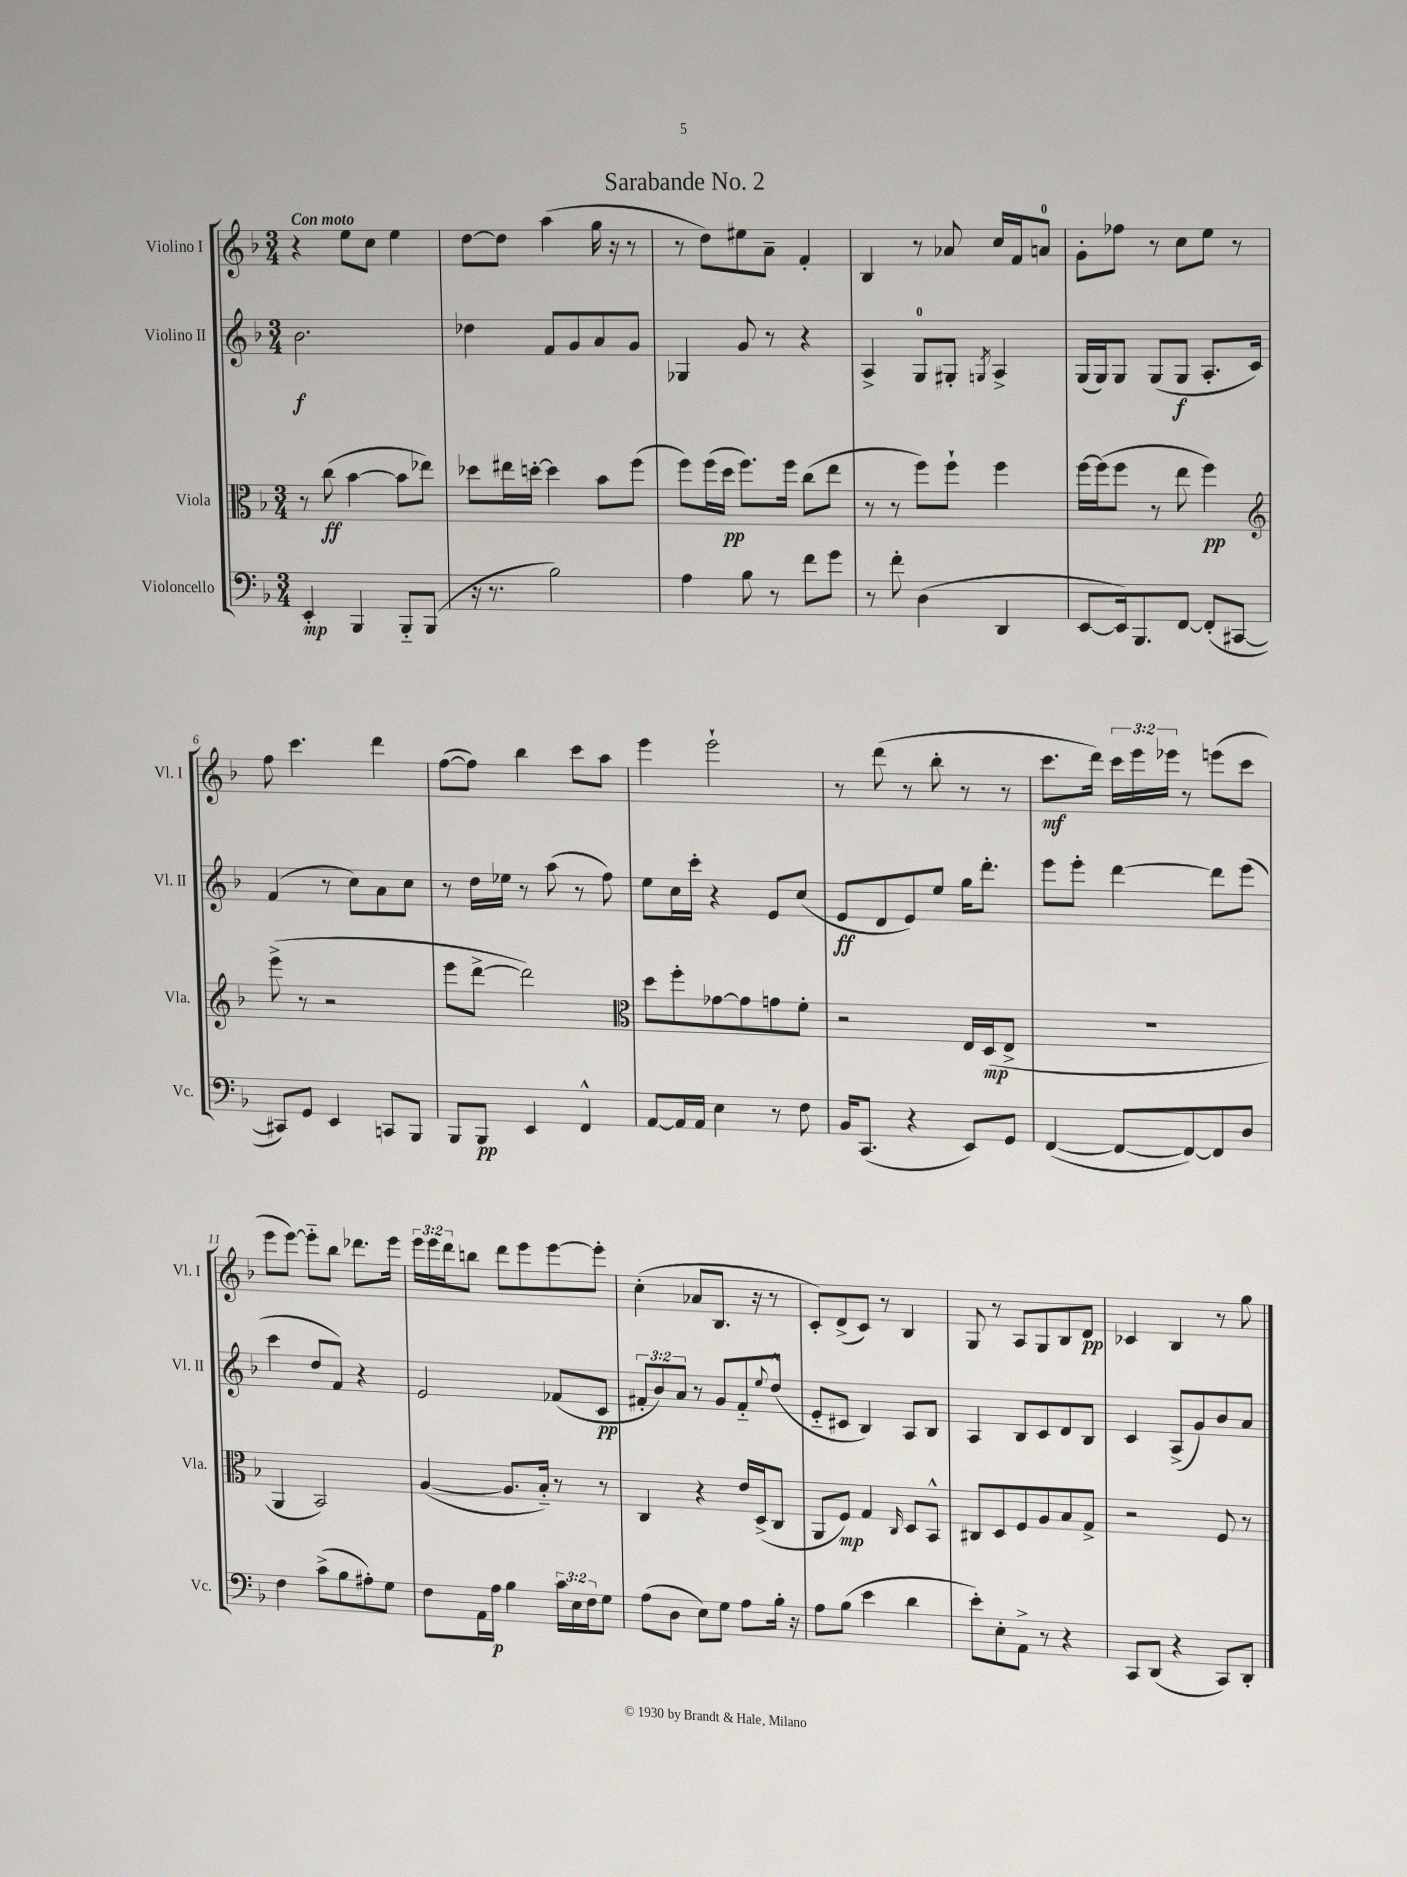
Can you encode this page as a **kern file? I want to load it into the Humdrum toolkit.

**kern	**dynam	**kern	**dynam	**kern	**dynam	**kern	**dynam
*part4	*part4	*part3	*part3	*part2	*part2	*part1	*part1
*staff4	*staff4	*staff3	*staff3	*staff2	*staff2	*staff1	*staff1
*I"Violoncello	*	*I"Viola	*	*I"Violino II	*	*I"Violino I	*
*I'Vc.	*	*I'Vla.	*	*I'Vl. II	*	*I'Vl. I	*
*clefF4	*	*clefC3	*	*clefG2	*	*clefG2	*
*k[b-]	*	*k[b-]	*	*k[b-]	*	*k[b-]	*
*M3/4	*	*M3/4	*	*M3/4	*	*M3/4	*
=1	=1	=1	=1	=1	=1	=1	=1
!	!	!	!	!	!	!LO:TX:a:B:t=Con moto	!
4EE'/	mp	8r	.	2.b-\	f	4r	.
.	.	(8cc\	ff	.	.	.	.
4BBB-/	.	[4b-\	.	.	.	8ee\L	.
.	.	.	.	.	.	8cc\J	.
8BBB-/L	.	8b-\L]	.	.	.	4ee\	.
(8BBB-/J	.	8ee-X\J)	.	.	.	.	.
=2	=2	=2	=2	=2	=2	=2	=2
16r	.	8dd-X\L	.	4dd-X\	.	[8dd\L	.
8.r	.	.	.	.	.	.	.
.	.	16ee#X\L	.	.	.	8dd\J]	.
.	.	[16ddn'\JJ	.	.	.	.	.
2B-\)	.	4dd\]	.	8f/L	.	(4aa\	.
.	.	.	.	8g/	.	.	.
.	.	8b-\L	.	8a/	.	16gg\	.
.	.	.	.	.	.	16r	.
.	.	(8ff\J	.	8g/J	.	8r	.
=3	=3	=3	=3	=3	=3	=3	=3
4A\	.	8ff\L)	.	4G-X/	.	8r	.
.	.	(16ff\L	.	.	.	8dd\L)	.
.	.	16dd\JJ	pp	.	.	.	.
8B-\	.	8.ff\L)	.	8g/	.	8ee#X\	.
8r	.	.	.	8r	.	8a~\J	.
.	.	16ff\Jk	.	.	.	.	.
8f\L	.	(8cc\L	.	4r	.	4f'/	.
8g\J	.	8ee\J	.	.	.	.	.
=4	=4	=4	=4	=4	=4	=4	=4
8r	.	8r	.	4A^/	.	4B-/	.
8f'\	.	8r	.	.	.	.	.
(4D\	.	8ff\L)	.	8G/L	.	8r	.
.	.	8ff`\J	.	8G#X'/J	.	8a-X/	.
.	.	.	.	8qGn/	.	.	.
4DD/	.	4ff\	.	4A^/	.	16cc/LL	.
.	.	.	.	.	.	16f/J	.
.	.	.	.	.	.	8an/J	.
=5	=5	=5	=5	=5	=5	=5	=5
[8EE/L	.	[16ff\LL	.	(16G/LL	.	8g'\L	.
.	.	(16ff\J]	.	16G/J)	.	.	.
16EE/k])	.	8ff\J	.	8G/J	.	8ff-X\J	.
8.BBB-/	.	.	.	.	.	.	.
.	.	8r	.	(8G/L	.	8r	.
[8FF/J	.	8ee\	.	8G/J	f	8cc\L	.
(8FF'/L]	.	4ff\)	pp	8.A'/L	.	8ee\J	.
[8CC#X/J	.	.	.	.	.	8r	.
.	.	.	.	16c/Jk)	.	.	.
!!LO:LB:g=z
=6	=6	=6	=6	=6	=6	=6	=6
*	*	*clefG2	*	*	*	*	*
8CC#X/L])	.	(8eee^\	.	(4f/	.	8ff\	.
8GG/J	.	8r	.	.	.	4.ccc\	.
4EE/	.	2r	.	8r	.	.	.
.	.	.	.	8cc\L)	.	.	.
8CCn/L	.	.	.	8a\	.	4ddd\	.
8BBB-/J	.	.	.	8cc\J	.	.	.
=7	=7	=7	=7	=7	=7	=7	=7
8BBB-/L	.	8eee\L	.	8r	.	([8ff\L	.
8BBB-/J	pp	[8ddd^\J	.	16dd\LL	.	8ff\J])	.
.	.	.	.	16ee-X\JJ	.	.	.
4EE/	.	2ddd\])	.	8r	.	4bb-\	.
.	.	.	.	(8aa\	.	.	.
4FF^^/	.	.	.	8r	.	8ccc\L	.
.	.	.	.	8ff\)	.	8aa\J	.
=8	=8	=8	=8	=8	=8	=8	=8
*	*	*clefC3	*	*	*	*	*
[8AA/L	.	8dd\L	.	8ee\L	.	4eee\	.
16AA/L]	.	8ff'\	.	16cc\L	.	.	.
16AA/JJ	.	.	.	16ccc'\JJ	.	.	.
4E\	.	[8g-X\	.	4r	.	2eee`\	.
.	.	8g-\]	.	.	.	.	.
8r	.	8gn\	.	8e/L	.	.	.
8F\	.	8f'\J	.	(8cc/J	.	.	.
=9	=9	=9	=9	=9	=9	=9	=9
16BB-/KL	.	2r	.	8e/L	ff	8r	.
(8.CC/J	.	.	.	.	.	.	.
.	.	.	.	8d/	.	(8ddd\	.
4r	.	.	.	8e/)	.	8r	.
.	.	.	.	8ee/J	.	8bb-'\	.
8EE/L)	.	16E/LL	.	16gg\KL	.	8r	.
.	.	(16D/J	mp	8.ddd'\J	.	.	.
8GG/J	.	8E^/J	.	.	.	8r	.
=10	=10	=10	=10	=10	=10	=10	=10
([4FF/	.	2.r	.	8eee\L	.	8.ccc\L	mf
.	.	.	.	8eee'\J	.	.	.
.	.	.	.	.	.	16ddd\Jk)	.
8FF/L_	.	.	.	[4ddd\	.	24ccc\LL	.
.	.	.	.	.	.	24eee\	.
.	.	.	.	.	.	24eee-X\JJ	.
8FF/_)	.	.	.	.	.	8r	.
8FF/]	.	.	.	8ddd\L]	.	(8eeen\L	.
8D/J	.	.	.	(8eee\J	.	8ccc\J	.
!!LO:LB:g=z
=11	=11	=11	=11	=11	=11	=11	=11
4F\	.	4AA/	.	4ccc\	.	8eee\L	.
.	.	.	.	.	.	[8eee\J)	.
(8c^\L	.	2BB-/)	.	8dd/L	.	8eee\L]	.
8B-\	.	.	.	8f/J)	.	8bb-\J	.
8A#X'\)	.	.	.	4r	.	8.ddd-X\L	.
8G\J	.	.	.	.	.	.	.
.	.	.	.	.	.	16eee\Jk	.
=12	=12	=12	=12	=12	=12	=12	=12
8F\L	.	([4A/	.	2e/	.	24eee\LL	.
.	.	.	.	.	.	24eee\	.
.	.	.	.	.	.	24ddd\J	.
16AA\L	.	.	.	.	.	8bbn\J	.
16A\JJ	p	.	.	.	.	.	.
4B-\	.	8.A/L]	.	.	.	8ddd\L	.
.	.	.	.	.	.	8eee\	.
.	.	16B-/Jk)	.	.	.	.	.
24c\LL	.	8r	.	(8f-X/L	.	[8eee\	.
24E\	.	.	.	.	.	.	.
24F\J	.	.	.	.	.	.	.
8G\J	.	8r	.	8c/J	pp	8eee'\J]	.
=13	=13	=13	=13	=13	=13	=13	=13
(8A\L	.	4C/	.	12f#X'/L	.	(4cc'\	.
.	.	.	.	12b-/)	.	.	.
8D\J	.	.	.	.	.	.	.
.	.	.	.	12a/J	.	.	.
8E\L)	.	4r	.	8r	.	8a-X/L	.
8G\J	.	.	.	8g/L	.	8.B-/J	.
8A\L	.	16e/LL	.	8f#/	.	.	.
.	.	(16D^/J	.	.	.	16r	.
.	.	.	.	8qqee/	.	.	.
16B-'\Jk	.	8C/J	.	(8dd^^/J	.	8r	.
16r	.	.	.	.	.	.	.
=14	=14	=14	=14	=14	=14	=14	=14
8A\L	.	8AA/L	.	8e/L	.	8c'/L)	.
(8B-\J	.	8F/J)	mp	8c#X/J	.	(8d^/	.
4e\	.	4G/	.	4B-/)	.	8c/J)	.
.	.	.	.	.	.	8r	.
.	.	16qqC/	.	.	.	.	.
4d\	.	8D/L	.	8A/L	.	4B-/	.
.	.	8BB-^^/J	.	8B-/J	.	.	.
=15	=15	=15	=15	=15	=15	=15	=15
8e'\L)	.	8C#X/L	.	4A/	.	8G/	.
8E'\	.	8D/	.	.	.	8r	.
8AA^\J	.	8F/	.	8B-/L	.	8A/L	.
8r	.	8A/	.	8c/	.	8G/	.
4r	.	8B-/	.	8d/	.	8B-/	.
.	.	8G^/J	.	8B-/J	.	8d/J	pp
=16	=16	=16	=16	=16	=16	=16	=16
8CC/L	.	2r	.	4c/	.	4c-X/	.
(8DD/J	.	.	.	.	.	.	.
4r	.	.	.	(8A^/L	.	4B-/	.
.	.	.	.	8g/)	.	.	.
8CC/L)	.	8F/	.	8b-/	.	8r	.
8DD'/J	.	8r	.	8a/J	.	8gg\	.
==	==	==	==	==	==	==	==
*-	*-	*-	*-	*-	*-	*-	*-
